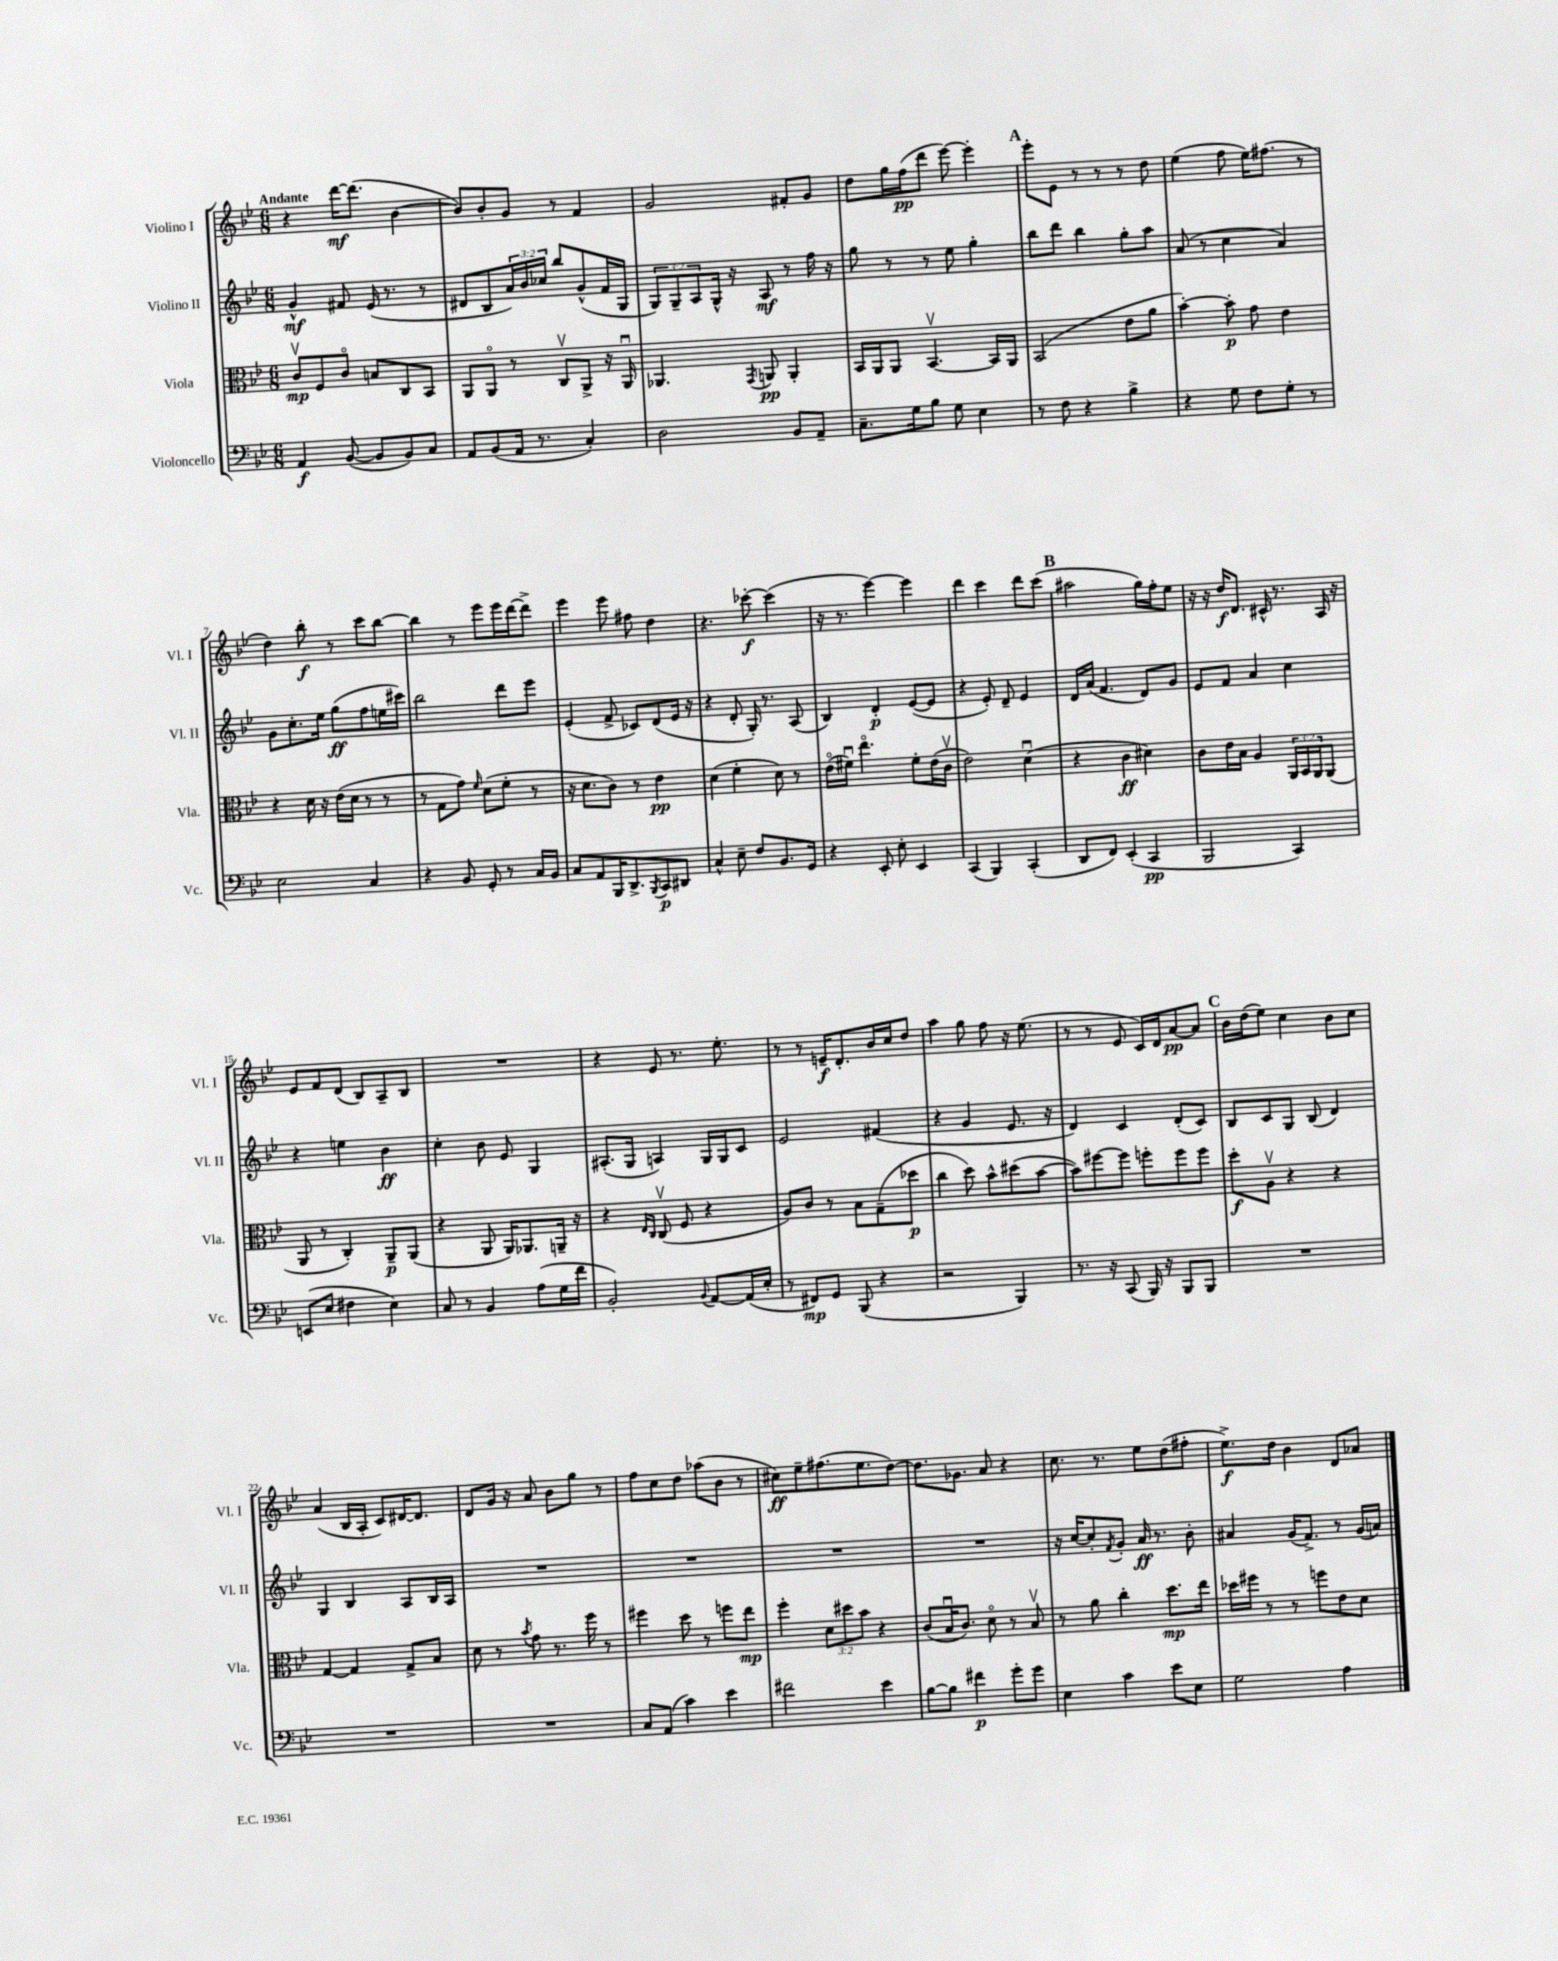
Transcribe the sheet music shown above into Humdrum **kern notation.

**kern	**kern	**kern	**kern
*staff4	*staff3	*staff2	*staff1
*clefF4	*clefC3	*clefG2	*clefG2
*k[b-e-]	*k[b-e-]	*k[b-e-]	*k[b-e-]
*M6/8	*M6/8	*M6/8	*M6/8
4AA/	8cv/L	4g^^/	4r
.	8F/	.	.
([8BB-/	8co/J	8f#/	[16ddd\LK
.	.	.	(8.ddd\]J
8BB-/]L	8B/L	(16e-/	.
.	.	8.r	.
8BB-/)	8C/	.	[4b-\
8C/J	8BB-/J	8r	.
=	=	=	=
8AA/L	8AA/L	8d#/L	8b-/]L)
(8BB-/	8AAo/J	8B-/	8b-'/
16AA/Jk	8r	24a/L)	8g/J
.	.	24b-/	.
8.r	.	.	.
.	.	24cc-/JJ	.
.	8Cv/L	8bb-/L	8r
4C'/)	8AA^/J	(8g^^/	4f/
.	16r	16f/L	.
.	16AAu/	16G/JJ	.
=	=	=	=
2D\	4.AA-/	12G/L)	2g/
.	.	12G~/	.
.	.	12A/	.
.	.	16G^^/Jk	.
.	.	16r	.
.	8qGG/	.	.
.	8AA/	8A/	.
8BB-/L	4AA'/	8r	8f#'/L
8AA~/J	.	16ff\	8g/J
.	.	16r	.
=	=	=	=
8.C~\L	16BB-/LL	8gg\	8dd\L
.	16AA/J	.	.
.	8AA/J	8r	16gg\L
16G\k	.	.	(16ff\J
8B-\J	[4.BB-v/	8r	8ddd\J
8G\	.	8ee-\	[8eee-\)
4E-\	.	4gg'\	4eee-'\]
.	16BB-/]LL	.	.
.	16AA/JJ	.	.
=	=	=	=
8r	(2BB-/	8bb-\L	8eee-'\L
8F\	.	8ddd\J	8e-\J
4r	.	4bb-\	8r
.	.	.	8r
4B-^\	8e-\L	8gg'\L	8r
.	8a\J	8aa\J	8dd\
=	=	=	=
4r	[4b-'\)	(8a/	(4ee-\
.	.	8r	.
8G\	8b-'\]	4cc\	8ff\
8F\L	8g\	.	16ee-\LK)
.	.	.	(8.ff#\J
8G'\J	4e-\	4a/)	.
8r	.	.	8r
=	=	=	=
2E-\	4r	8g\L	4dd\)
.	.	8.cc'\	.
.	16d\	.	8bb-'\
.	16r	16ee-\Jk	.
.	(16e-\LL	(8gg\L	8r
.	16d\JJ	.	.
4C/	8r	8ff\	8ccc\L
.	8r	16ee\L	[8bb-\J
.	.	16ccc#\JJ)	.
=	=	=	=
4r	8r	2bb-\	4bb-\]
.	8G\L	.	.
8BB-/	8g\J)	.	8r
.	16qqf/	.	.
8GG'/	(8d\L	.	8eee-\L
8r	8f'\J	8ddd\L	16eee-\L
.	.	.	[16ddd\J
16C/LL	8r	8eee-\J	8ddd^\]J
16BB-/JJ	.	.	.
=	=	=	=
8C/L	16r	(4e-'/	4eee-\
.	8.d\L	.	.
8AA/	.	.	.
16BBB-/K	8c\J)	8f^/	8eee-\
8.DD^/	.	.	.
.	8r	8c-/L)	8ff#\
8qBBB-/	.	.	.
8CC/	4e-\	(8d/	4dd\
8DD#/J	.	16e-/Jk	.
.	.	16r	.
=	=	=	=
4C^^/	(4d\	4r	4.r
8E-~\	4f'\	8d'/	.
8F/L	.	16G'/)	[8ccc-'\
.	.	8.r	.
8.BB-/	8d\)	.	(4ccc-\]
.	8r	(8A/	.
16GG/Jk	.	.	.
=	=	=	=
4r	(16e-o\LL	4B-/)	16r
.	16f#u\JJ)	.	8.r
.	4.ee-o\	.	.
8EE-'/	.	4d'/	[4eee-\)
8E-'\	.	.	.
4EE-/	8f#'\L	([8e-/L	4eee-\]
.	(16e-\L	8e-/]J	.
.	16cv\JJ	.	.
=	=	=	=
(4CC/	2e-\)	4r	4ddd\
4BBB-/)	.	8e-'/)	4ccc\
.	.	8d~/	.
(4CC'/	(4du\	4e-/	8ddd\L
.	.	.	(8ccc\J
=	=	=	=
8DD/L	4r	16d/LL	2aa#\
.	.	(16a/JJ	.
8FF/J)	.	4.f/	.
(4EE-'/	4c\	.	.
4CC/	4d#\)	8d/L)	16gg\LL)
.	.	.	16ff'\J
.	.	8g/J	8ee-\J
=	=	=	=
2BBB-/	8c\L	8e-/L	16r
.	.	.	16r
.	16e-\L	8f/J	16dd/LK
.	16B-\JJ	.	8.d/J
.	4A/	4a/	.
.	.	.	16c#^^/
.	.	.	8.r
4CC/)	24AA/LL	4cc\	.
.	24BB-/	.	.
.	24AA/J	.	.
.	(8AA/J	.	16A/
.	.	.	16r
=	=	=	=
(8EE/L	8AA/	4r	8e-/L
8E-/J	8r	.	8f/
4F#\	4C'/)	4ee\	(8d/J
.	.	.	8B-/L)
4E-\)	8AA~/L	4b-\	8A~/
.	(8AA/J	.	8B-/J
=	=	=	=
8C/	4r	4cc'\	2.r
8r	.	.	.
4BB-/	8AA/	8b-\	.
.	16AA/LK)	8e-/	.
.	8.AA-/	.	.
(8A\L	.	4G/	.
16G\L	16AA~/Jk	.	.
16f\JJ	16r	.	.
=	=	=	=
2BB-'/)	4r	(8.A#'/L	4r
.	.	16G/Jk	.
.	16qqE-/LL	.	.
.	16qqC/JJ	.	.
.	(8Cv/	4A/)	8e-/
.	8F/	.	8.r
8qqBB-/	.	.	.
[8AA/L	4r	16G/LL	.
.	.	16G/J	8.ee-'\
(16AA/]L	.	8c/J	.
16E-'/JJ	.	.	.
=	=	=	=
8r	8A/L)	2e-/	8r
8FF#/L)	8c/J	.	8r
8GG/J	8r	.	16e~/LK
.	.	.	8.d'/
(8BBB-/	8B-\L	.	.
4r	(8G~\	(4f#/	16b-/L
.	.	.	16cc/J
.	8dd-\J	.	8dd/J
=	=	=	=
2r	4cc\	4r	4aa\
.	8dd\)	4g/	8gg\
.	8b-^^\L	.	8ff\
4BBB-/)	(8dd#\	8.e-/	16r
.	.	.	(8.ee-\
.	[8b-\J	.	.
.	.	16r	.
=	=	=	=
8.r	8b-\]L)	4d/)	8r
.	[8ff#\	.	8r
16r	.	.	.
(8CC/	8ff#\]J	4c/	8e-/
16BBB-/)	8ff'\L	.	16c/LL)
16r	.	.	16d/J
8BBB-/L	8ff\	(8d'/L	[8a/
8BBB-/J	8ff\J	8c/J)	8a/]J
=	=	=	=
2.r	8dd'\L	8B-/L	16b-\LL
.	.	.	(16dd\J
.	8Av\J	8c/	8ee-\J)
.	4r	8G/J	4cc\
.	.	(8B-/	.
.	4r	4d/)	8b-\L
.	.	.	8cc\J
=	=	=	=
2.r	[4G/	4G/	(4a/
.	4G/]	4B-/	16B-/LL
.	.	.	16A'/JJ
.	.	.	8c/L)
.	8G^/L	8A/L	[16d#/K
.	.	.	8.d#/]J
.	8B-/J	16B-/L	.
.	.	16A/JJ	.
=	=	=	=
2.r	8d\	2.r	8d/L
.	8r	.	16g/Jk
.	.	.	16r
.	8qb-/	.	.
.	8g\	.	8a/
.	8.r	.	8b-\L
.	.	.	8gg\J
.	16ff\	.	.
.	8r	.	8r
=	=	=	=
8C/L	4ff#\	2.r	8ff\L
(8AA/J	.	.	8cc\
4c\)	8dd\	.	8dd\J
.	8r	.	(8aa-\L
4e-\	8ff\L	.	8b-\J
.	8ee-\J	.	8r
=	=	=	=
2f#\	4ff'\	2.r	8cc#\L)
.	.	.	8ee-~\
.	12d\L	.	(8.ff#\
.	12dd#\	.	.
.	12b-\J	.	.
.	.	.	8.ee-\
4e-\	4r	.	.
.	.	.	[8dd\J)
=	=	=	=
[8B-\L	(8c/L	2.r	8.dd\]L
8B-\]J	16B-u/K	.	.
.	8.c/J)	.	8.g-\J
4f#\	.	.	.
.	8do\	.	8a/
8g'\L	8r	.	4r
8g\J	8B-v/	.	.
=	=	=	=
4E-\	8r	16r	8.cc\
.	.	[16cc/LK	.
.	8a\	8cc'/]	.
.	.	.	8.r
.	.	8qf/	.
4c\	4cc'\	8g'/J	.
.	.	16a/	8ee-\L
.	.	8.r	.
8e-\L	8.dd\L	.	(8dd\
8E-\J	.	8b-'\	8ff#'\J
.	16ee-\Jk	.	.
=	=	=	=
2G\	16dd-\LL	4a#/	8.ee-^\L)
.	16ff#\JJ	.	.
.	8r	.	.
.	.	.	16dd\Jk
.	8r	(16g/LK	4b-\
.	.	8.f^/J)	.
.	8ff\L	.	.
4A\	8e-\	8r	8d/L
.	8d\J	(16g/LL	8a-/J
.	.	16a/JJ)	.
==	==	==	==
*-	*-	*-	*-
